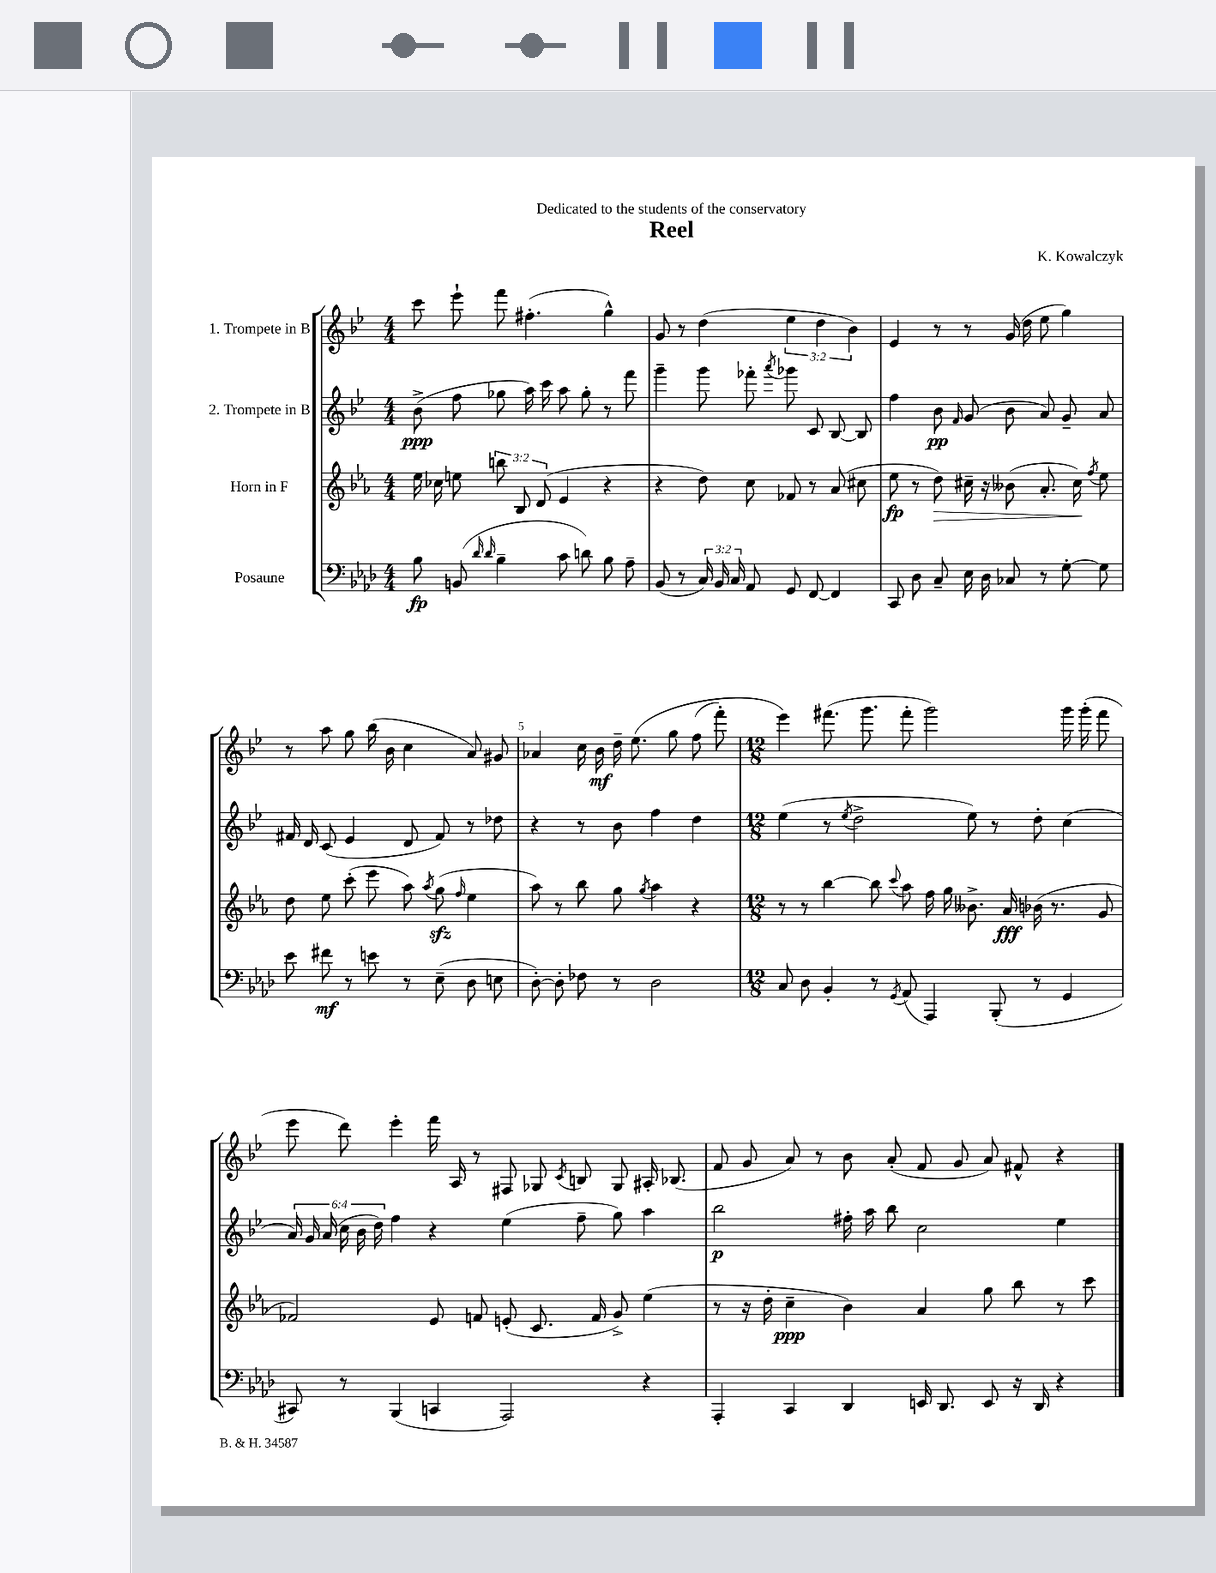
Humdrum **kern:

**kern	**dynam	**kern	**dynam	**kern	**dynam	**kern	**dynam
*part4	*part4	*part3	*part3	*part2	*part2	*part1	*part1
*staff4	*staff4	*staff3	*staff3	*staff2	*staff2	*staff1	*staff1
*I"Posaune	*	*I"Horn in F	*	*I"2. Trompete in B	*	*I"1. Trompete in B	*
*clefF4	*	*clefG2	*	*clefG2	*	*clefG2	*
*k[b-e-a-d-]	*	*k[b-e-a-]	*	*k[b-e-]	*	*k[b-e-]	*
*M4/4	*	*M4/4	*	*M4/4	*	*M4/4	*
=1	=1	=1	=1	=1	=1	=1	=1
8B-\	fp	16ee-\	.	(8b-^\	ppp	8ccc\	.
.	.	16cc-X\	.	.	.	.	.
(8BBn/	.	8een\	.	8ff\	.	8eee-`\	.
16qqd-/	.	.	.	.	.	.	.
16qqd-/	.	.	.	.	.	.	.
4B-~\	.	12bbn\	.	8gg-X\	.	8fff\	.
.	.	12B-/	.	.	.	.	.
.	.	.	.	16aa\)	.	(4.ff#X'\	.
.	.	(12d/	.	.	.	.	.
.	.	.	.	16ccc\	.	.	.
8c\	.	4e-/	.	8aa\	.	.	.
8dn\)	.	.	.	8gg-'\	.	.	.
8B-\	.	4r	.	8r	.	4gg^^\)	.
8A-~\	.	.	.	8fff\	.	.	.
=2	=2	=2	=2	=2	=2	=2	=2
(8BB-/	.	4r	.	4ggg~\	.	8g/	.
8r	.	.	.	.	.	8r	.
24C/)	.	8dd\)	.	8ggg\	.	(4dd\	.
24BB-/	.	.	.	.	.	.	.
24C/	.	.	.	.	.	.	.
8AA-/	.	8cc\	.	8fff-X'\	.	.	.
.	.	.	.	8qaaa/	.	.	.
8GG/	.	8f-X/	.	8ggg-X\	.	6ee-\	.
[8FF/	.	8r	.	8c/	.	.	.
.	.	.	.	.	.	6dd\	.
4FF/]	.	(8a-/	.	[8B-/	.	.	.
.	.	.	.	.	.	6b-\)	.
.	.	8cc#X\	.	8B-/]	.	.	.
=3	=3	=3	=3	=3	=3	=3	=3
8CC/	.	8ee-\	fp	4ff\	.	4e-/	.
8D-\	.	8r	.	.	.	.	.
!	!	!	!LO:HP:b	!	!	!	!
8C~/	.	8dd\)	>	8b-\	pp	8r	.
.	.	.	.	16qqf/	.	.	.
16E-\	.	16cc#X~\	.	(8g/	.	8r	.
16D-\	.	16r	.	.	.	.	.
8C-X/	.	(8b--X\	.	8b-\	.	(16g/	.
.	.	.	.	.	.	16dd\	.
8r	.	8.a-'/	.	8a/)	.	8ee-\	.
[8G'\	.	.	.	8g~/	.	4gg\)	.
.	.	16cc#\)	.	.	.	.	.
.	.	8qff/	.	.	.	.	.
8G\]	.	8ee-\	]	8a/	.	.	.
!!LO:LB:g=z
=4	=4	=4	=4	=4	=4	=4	=4
8e-\	.	8dd\	.	16f#X/	.	8r	.
.	.	.	.	16d/	.	.	.
8f#X\	mf	8ee-\	.	(8c/	.	8aa\	.
8r	.	(8ccc'\	.	4e-/	.	8gg\	.
8en\	.	8eee-\	.	.	.	(16bb-\	.
.	.	.	.	.	.	16b-\	.
8r	.	8aa-\)	.	8d/	.	4cc\	.
.	.	8qaa-/	.	.	.	.	.
(8E-~\	.	(8ggzz\	.	8f#/)	.	.	.
.	.	16qqff/	.	.	.	.	.
8D-\	.	4ee-\	.	8r	.	8a/)	.
8En\	.	.	.	8dd-X\	.	8g#X/	.
=5	=5	=5	=5	=5	=5	=5	=5
[8D-'\)	.	8aa-\)	.	4r	.	4a-X/	.
8D-'\]	.	8r	.	.	.	.	.
8F-X\	.	8bb-\	.	8r	.	16cc\	.
.	.	.	.	.	.	16b-\	mf
8r	.	8gg\	.	8b-\	.	16dd~\	.
.	.	.	.	.	.	(8.ee-\	.
.	.	8qgg/	.	.	.	.	.
2D-\	.	4aa-\	.	4ff\	.	.	.
.	.	.	.	.	.	8gg\	.
.	.	4r	.	4dd\	.	(8ff\	.
.	.	.	.	.	.	8fff'\)	.
=6	=6	=6	=6	=6	=6	=6	=6
*M12/8	*	*M12/8	*	*M12/8	*	*M12/8	*
8C/	.	8r	.	(4ee-\	.	4eee-\)	.
8D-\	.	8r	.	.	.	.	.
4BB-'/	.	[4bb-\	.	8r	.	(8.fff#X\	.
.	.	.	.	8qee-/	.	.	.
.	.	.	.	2dd^\	.	.	.
.	.	.	.	.	.	8.ggg\	.
8r	.	8bb-\]	.	.	.	.	.
8qGG/	.	8qqccc/	.	.	.	.	.
(8AA-/	.	8aa-\	.	.	.	8fff#'\	.
4AAA-/)	.	16ff\	.	.	.	2ggg\)	.
.	.	16gg\	.	.	.	.	.
.	.	8.b--X^\	.	8ee-\)	.	.	.
(8BBB-'/	.	.	.	8r	.	.	.
.	.	16a-/	fff	.	.	.	.
8r	.	(16b-X\	.	8dd'\	.	.	.
.	.	8.r	.	.	.	.	.
4GG/	.	.	.	(4cc\	.	16ggg\	.
.	.	.	.	.	.	(16ggg'\	.
.	.	8g/	.	.	.	8fff#\	.
!!LO:LB:g=z
=7	=7	=7	=7	=7	=7	=7	=7
8CC#X/)	.	2f-X/)	.	24a/)	.	8eee-\	.
.	.	.	.	24g/	.	.	.
.	.	.	.	(24a/	.	.	.
8r	.	.	.	24cc\	.	8ddd\)	.
.	.	.	.	24b-\	.	.	.
.	.	.	.	24dd\)	.	.	.
(4BBB-/	.	.	.	4ff\	.	4eee-'\	.
4CCn/	.	8e-/	.	4r	.	16fff\	.
.	.	.	.	.	.	16A/	.
.	.	8fn/	.	.	.	8r	.
2AAA-/)	.	(8en'/	.	(4ee-\	.	8F#X/	.
.	.	8.c/	.	.	.	8G-X/	.
.	.	.	.	.	.	8qc/	.
.	.	.	.	8ff~\	.	8Bn/	.
.	.	16f/	.	.	.	.	.
.	.	8g^/)	.	8gg\)	.	8G-/	.
4r	.	(4ee-\	.	4aa\	.	16A#X'/	.
.	.	.	.	.	.	(8.B-X/	.
=8	=8	=8	=8	=8	=8	=8	=8
4AAA-'/	.	8r	.	2bb-\	p	8f/	.
.	.	16r	.	.	.	8g/	.
.	.	16dd'\	.	.	.	.	.
4CC/	.	4cc~\	ppp	.	.	8a/)	.
.	.	.	.	.	.	8r	.
4DD-/	.	4b-\)	.	16ff#X'\	.	8b-\	.
.	.	.	.	16aa\	.	.	.
.	.	.	.	8bb-\	.	(8a'/	.
16EEn/	.	4a-/	.	2cc\	.	8f/	.
8.DD-/	.	.	.	.	.	.	.
.	.	.	.	.	.	8g/	.
8EE/	.	8gg\	.	.	.	8a/)	.
16r	.	8bb-\	.	.	.	8f#X^^/	.
16DD-/	.	.	.	.	.	.	.
4r	.	8r	.	4ee-\	.	4r	.
.	.	8ccc\	.	.	.	.	.
==	==	==	==	==	==	==	==
*-	*-	*-	*-	*-	*-	*-	*-
